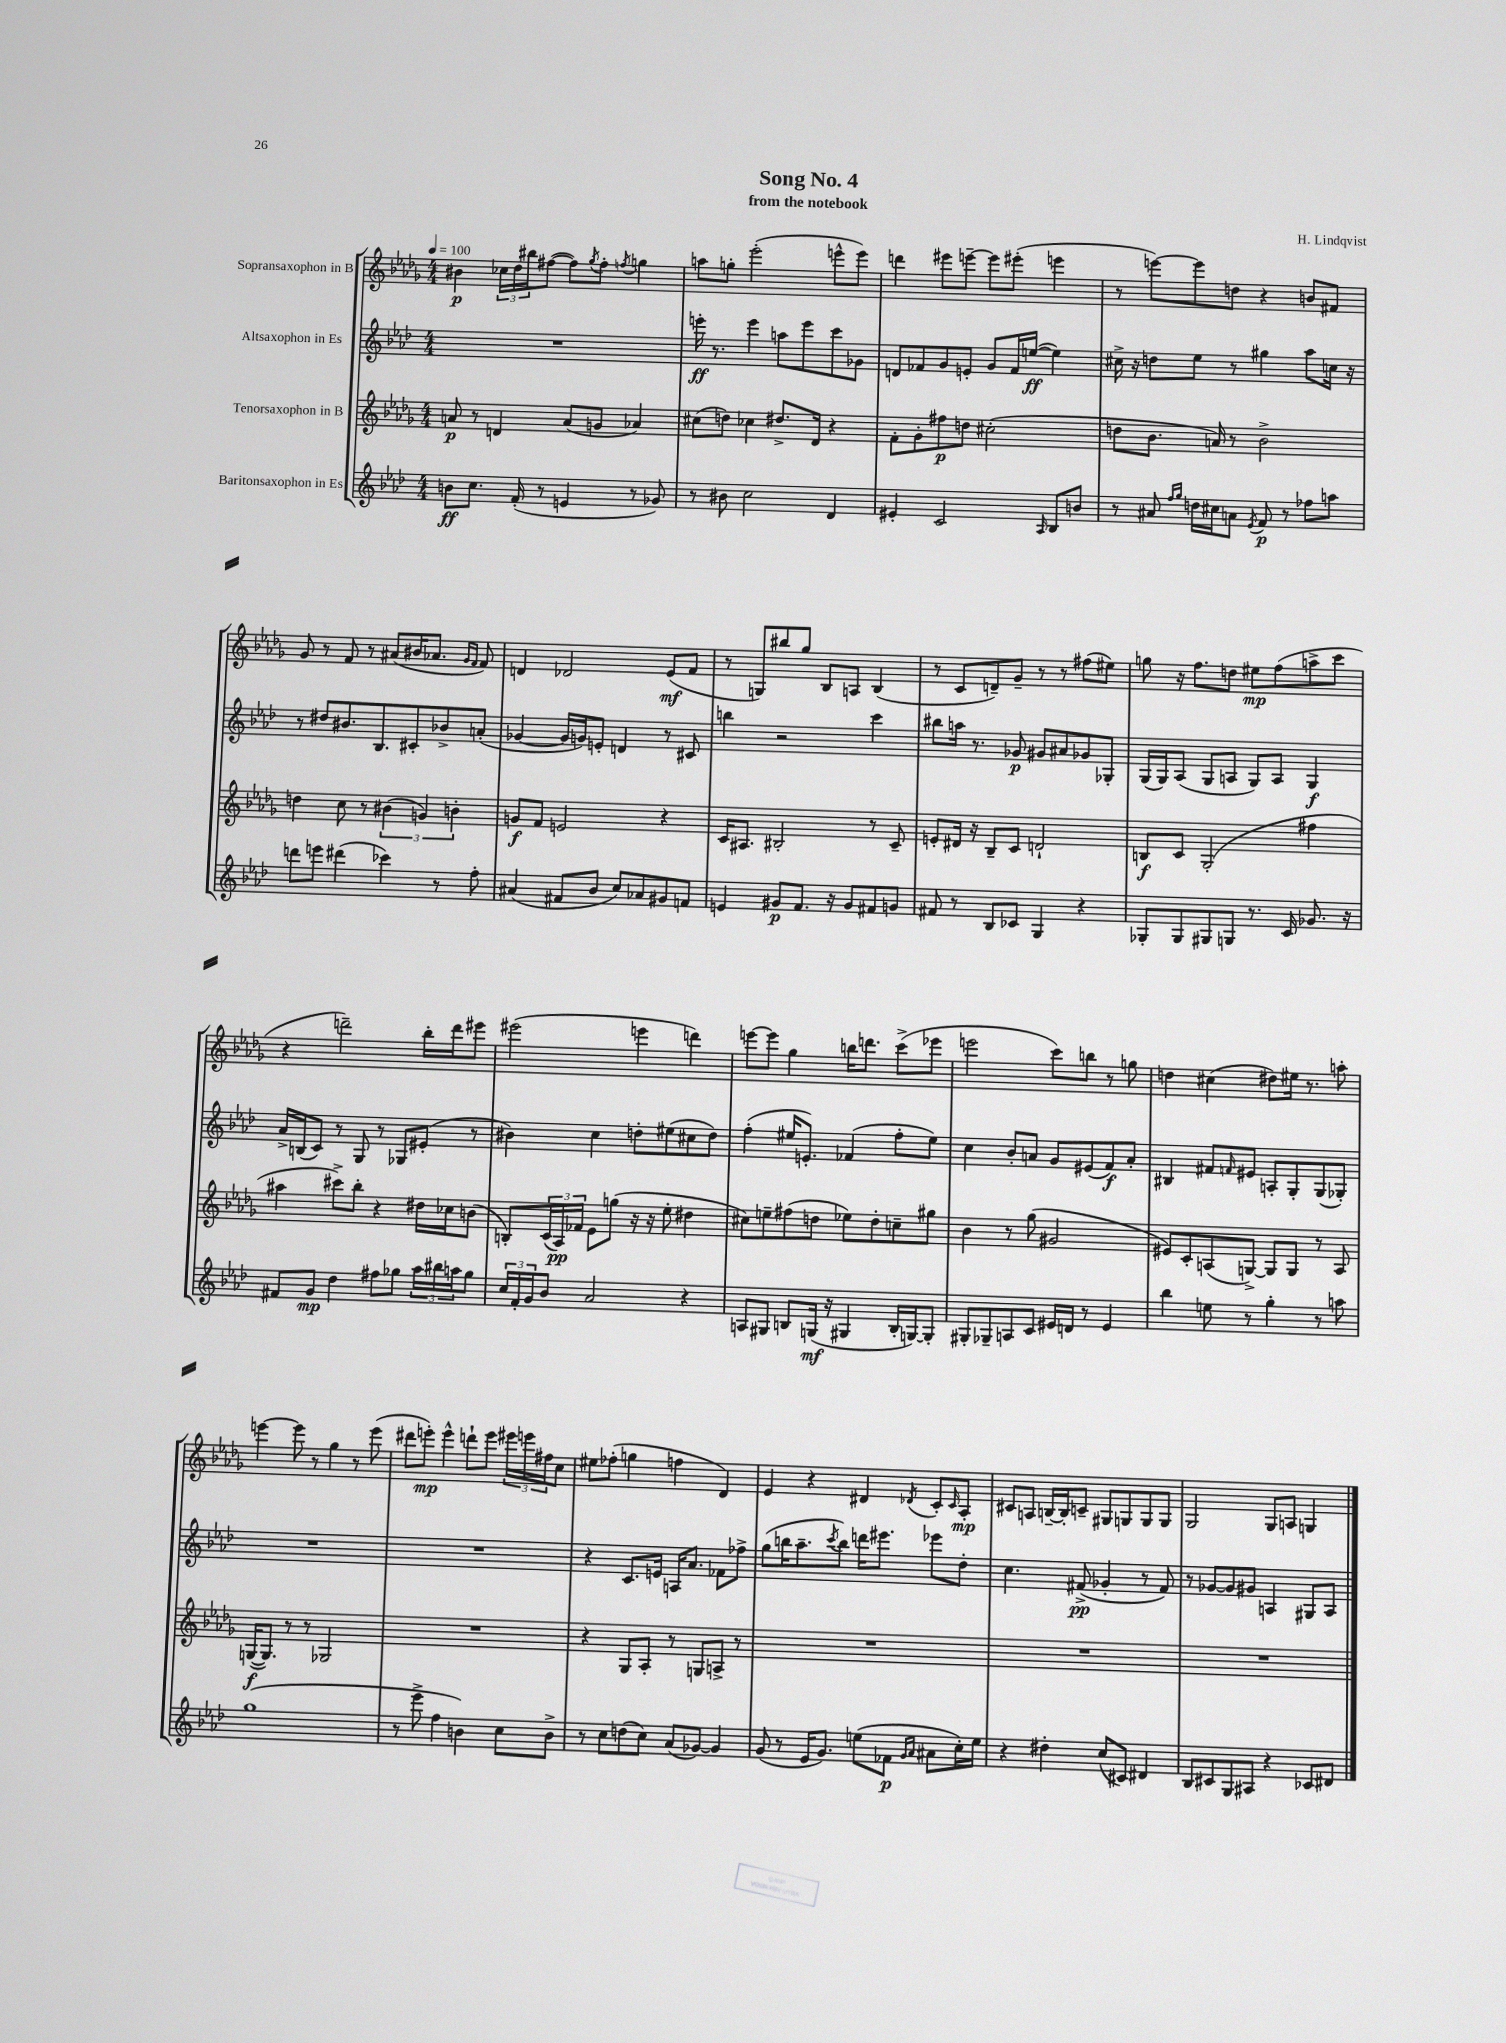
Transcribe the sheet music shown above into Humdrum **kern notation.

**kern	**dynam	**kern	**dynam	**kern	**dynam	**kern	**dynam
*part4	*part4	*part3	*part3	*part2	*part2	*part1	*part1
*staff4	*staff4	*staff3	*staff3	*staff2	*staff2	*staff1	*staff1
*I"Baritonsaxophon in Es	*	*I"Tenorsaxophon in B	*	*I"Altsaxophon in Es	*	*I"Sopransaxophon in B	*
*clefG2	*	*clefG2	*	*clefG2	*	*clefG2	*
*k[b-e-a-d-]	*	*k[b-e-a-d-g-]	*	*k[b-e-a-d-]	*	*k[b-e-a-d-g-]	*
*M4/4	*	*M4/4	*	*M4/4	*	*M4/4	*
*MM100	*	*MM100	*	*MM100	*	*MM100	*
=1	=1	=1	=1	=1	=1	=1	=1
8bn\L	ff	8an/	p	1r	.	4b#X\	p
8.cc\J	.	8r	.	.	.	.	.
.	.	4dn/	.	.	.	24cc-X\LL	.
.	.	.	.	.	.	24dd-\	.
(16f'/	.	.	.	.	.	.	.
.	.	.	.	.	.	24bb#X\J	.
8r	.	.	.	.	.	([8ff#X\J	.
4en/	.	(8a/L	.	.	.	8ff#\L])	.
.	.	.	.	.	.	8qgg-/	.
.	.	8gn/J	.	.	.	8ff#'\J	.
.	.	.	.	.	.	8qffn/	.
8r	.	4a-X/)	.	.	.	4ggn\	.
8g-X/)	.	.	.	.	.	.	.
=2	=2	=2	=2	=2	=2	=2	=2
8r	.	(8cc#X\L	.	16eeen'\	ff	8aan\L	.
.	.	.	.	8.r	.	.	.
8b#X\	.	8ddn\J)	.	.	.	8ggn'\J	.
2cc\	.	4cc-X\	.	4eee\	.	(2eee-'\	.
.	.	8.dd#X^/L	.	8aan\L	.	.	.
.	.	.	.	8eee\	.	.	.
.	.	16d-/Jk	.	.	.	.	.
4d-/	.	4r	.	8ccc\	.	8eeen^^\L	.
.	.	.	.	8g-X\J	.	8eee\J)	.
=3	=3	=3	=3	=3	=3	=3	=3
4e#X'/	.	8f'\L	.	8dn/L	.	4dddn\	.
.	.	8g-'\	.	8f-X/	.	.	.
2c/	.	8ff#X\	p	8g/	.	8eee#X\L	.
.	.	8ddn\J	.	8en'/J	.	[8eeen~\J	.
.	.	(2cc#X'\	.	8g/L	.	8eee\L]	.
.	.	.	.	16f-/L	.	(8eee#X'\J	.
.	.	.	.	([16een/JJ	ff	.	.
16qqA-/	.	.	.	.	.	.	.
8B-/L	.	.	.	4ee\])	.	4eeen\	.
8bn/J	.	.	.	.	.	.	.
=4	=4	=4	=4	=4	=4	=4	=4
8r	.	8ddn\L	.	16cc#X^\	.	8r	.
.	.	.	.	16r	.	.	.
8a#X/	.	8.b-\J	.	8ddn\L	.	[8eeen\L)	.
16qqff/LL	.	.	.	.	.	.	.
16qqgg/JJ	.	.	.	.	.	.	.
16ddn\LL	.	.	.	8ee-\J	.	8eee\]	.
16cc#X\J	.	16an/)	.	.	.	.	.
8an\J	.	8r	.	8r	.	8ddn\J	.
8qe-/	.	.	.	.	.	.	.
8f/	p	2b-^\	.	4gg#X\	.	4r	.
8r	.	.	.	.	.	.	.
8ff-X\L	.	.	.	8aa-\L	.	8bn/L	.
8aan\J	.	.	.	16ccn\Jk	.	8f#X/J	.
.	.	.	.	16r	.	.	.
!!LO:LB:g=z
=5	=5	=5	=5	=5	=5	=5	=5
8dddn\L	.	4ddn\	.	8r	.	8g-/	.
8eeen\J	.	.	.	8dd#X/L	.	8r	.
(4ddd#X\	.	8cc\	.	8.b#X/	.	8f/	.
.	.	8r	.	.	.	8r	.
.	.	.	.	8.B-/	.	.	.
4ccc-X\)	.	(6b#X\	.	.	.	(8a#X/L	.
.	.	.	.	8c#X'/	.	16b#X/K	.
.	.	6gn/)	.	.	.	.	.
.	.	.	.	.	.	8.a-X/J	.
8r	.	.	.	8b-X^/	.	.	.
.	.	6bn'\	.	.	.	.	.
.	.	.	.	.	.	16qqg-/LL	.
.	.	.	.	.	.	16qqf/JJ	.
8ff'\	.	.	.	(8an'/J	.	8f/)	.
=6	=6	=6	=6	=6	=6	=6	=6
(4a#X/	.	8gn/L	f	[4g-X/	.	4dn/	.
.	.	8f/J	.	.	.	.	.
8f#X/L	.	2en/	.	16g-/LL]	.	2d-X/	.
.	.	.	.	16gn/J)	.	.	.
8b-/J	.	.	.	8en'/J	.	.	.
8cc/L)	.	.	.	4dn/	.	.	.
8a-X/	.	.	.	.	.	.	.
8g#X/	.	4r	.	8r	.	(8e-/L	mf
8fn/J	.	.	.	8c#X/	.	8f/J	.
=7	=7	=7	=7	=7	=7	=7	=7
4en/	.	16c/KL	.	4bbn\	.	8r	.
.	.	8.A#X/J	.	.	.	.	.
.	.	.	.	.	.	8Gn/L)	.
8g#X/L	p	2B#X'/	.	2r	.	8bb#X/	.
8.f/J	.	.	.	.	.	8gg-/J	.
.	.	.	.	.	.	8B-/L	.
16r	.	.	.	.	.	.	.
8g#/L	.	.	.	.	.	8An/J	.
8f#X/	.	8r	.	4ccc\	.	(4B-/	.
8gn/J	.	8c~/	.	.	.	.	.
=8	=8	=8	=8	=8	=8	=8	=8
8f#X/	.	8en'/L	.	8bb#X\L	.	8r	.
8r	.	16d#X/Jk	.	16aan\Jk	.	8c/L	.
.	.	16r	.	8.r	.	.	.
8B-/L	.	8B-~/L	.	.	.	8dn~/)	.
8c-X/J	.	8c/J	.	8g-X/	p	8g-~/J	.
4G/	.	2dn`/	.	8g#X/L	.	8r	.
.	.	.	.	8a#X/	.	8r	.
4r	.	.	.	8g-X/	.	(8ff#X\L	.
.	.	.	.	8G-X'/J	.	8ee#X\J)	.
=9	=9	=9	=9	=9	=9	=9	=9
8G-X'/L	.	8Bn/L	f	(16G/LL	.	8ggn\	.
.	.	.	.	16G/J)	.	.	.
8G-/	.	8c/J	.	(8A-/J	.	16r	.
.	.	.	.	.	.	8.ff\L	.
8G#X/	.	(2G-'/	.	8G/L	.	.	.
8Gn/J	.	.	.	8An/J	.	8ddn\J	.
8.r	.	.	.	8G/L)	.	8ee#X\L	mp
.	.	.	.	8A/J	.	(8ff\	.
16c/	.	.	.	.	.	.	.
8.g-X/	.	4ff#X\	.	4G/	f	8aan^\	.
.	.	.	.	.	.	8ccc\J	.
16r	.	.	.	.	.	.	.
!!LO:LB:g=z
=10	=10	=10	=10	=10	=10	=10	=10
8f#X/L	.	4aa#X\	.	16a-^/LL	.	4r	.
.	.	.	.	(16Bn/J	.	.	.
8g/J	mp	.	.	8c/J)	.	.	.
4dd-\	.	8ccc#X^\L)	.	8r	.	2dddn~\)	.
.	.	8bb-'\J	.	8G/	.	.	.
8ff#X\L	.	4r	.	8r	.	.	.
8gg-X\J	.	.	.	8G-X/L	.	.	.
24aa-\LL	.	16dd#X\LL	.	(8e#X'/J	.	16bb-'\LL	.
24bb#X\	.	.	.	.	.	.	.
.	.	16cc-X\J	.	.	.	16ddd\J	.
24aan\J	.	.	.	.	.	.	.
8gg-\J	.	(8bn\J	.	8r	.	8eee#X\J	.
=11	=11	=11	=11	=11	=11	=11	=11
24cc/LL	.	8Bn'/L)	.	4b#X\)	.	(2eee#X\	.
24f'/	.	.	.	.	.	.	.
24g/J	.	.	.	.	.	.	.
8b-/J	.	(24c/L	.	.	.	.	.
.	.	24A-/)	pp	.	.	.	.
.	.	24f-X/JJ	.	.	.	.	.
2a-/	.	8e-\L	.	4cc\	.	.	.
.	.	(8ggn\J	.	.	.	.	.
.	.	16r	.	8ddn'\L	.	4eeen\	.
.	.	16r	.	.	.	.	.
.	.	8ee-'\	.	(8ee#X\	.	.	.
4r	.	4dd#X\	.	8cc#X\	.	4dddn\)	.
.	.	.	.	8dd\J)	.	.	.
=12	=12	=12	=12	=12	=12	=12	=12
8An/L	.	8cc#X\L)	.	(4ff'\	.	[8eeen\L	.
8G#X/J	.	8een~\	.	.	.	8eee\J]	.
8Bn/L	.	(8ff#X\	.	16ee#X/KL	.	4gg-\	.
.	.	.	.	8.en'/J)	.	.	.
(16Gn/Jk	mf	8ddn\J	.	.	.	.	.
16r	.	.	.	.	.	.	.
4G#X/	.	8ee-X\L)	.	(4f-X/	.	16bbn\KL	.
.	.	.	.	.	.	8.dddn\J	.
.	.	8dd'\	.	.	.	.	.
16B'/LL	.	8ccn~\	.	8ff'\L	.	(8ccc^\L	.
[16Gn/J)	.	.	.	.	.	.	.
8G'/J]	.	8gg#X\J	.	8ee#\J)	.	8eee-X\J	.
=13	=13	=13	=13	=13	=13	=13	=13
8G#X'/L	.	4b-\	.	4cc\	.	2eeen\	.
8G-X~/	.	.	.	.	.	.	.
8An/	.	8r	.	8b-'/L	.	.	.
8c/J	.	(8gg-\	.	8an/J	.	.	.
16e#X/LL	.	2g#X/	.	8g/L	.	8ccc\L)	.
16dn/JJ	.	.	.	.	.	.	.
8r	.	.	.	(8e#X/	.	8bbn\J	.
4e#/	.	.	.	8f/)	f	8r	.
.	.	.	.	8a'/J	.	8ggn\	.
=14	=14	=14	=14	=14	=14	=14	=14
4bb-\	.	8e#X/L)	.	4B#X/	.	4ddn\	.
.	.	8c'/	.	.	.	.	.
8een\	.	(8An/	.	8f#X/L	.	(4cc#X\	.
.	.	.	.	16qqfn/	.	.	.
8r	.	[8Gn^/J)	.	8e#X/J	.	.	.
4gg'\	.	8G/L]	.	8An'/L	.	8dd#X\L)	.
.	.	8G/J	.	8G'/	.	16ee#X\Jk	.
.	.	.	.	.	.	8.r	.
8r	.	8r	.	(8G/	.	.	.
8aan\	.	8A/	.	8G-X'/J)	.	8aan'\	.
!!LO:LB:g=z
=15	=15	=15	=15	=15	=15	=15	=15
(1gg	.	([16Gn/KL	f	1r	.	[4eeen\	.
.	.	8.G/J])	.	.	.	.	.
.	.	8r	.	.	.	8eee\]	.
.	.	8r	.	.	.	8r	.
.	.	2G-X/	.	.	.	4gg-\	.
.	.	.	.	.	.	8r	.
.	.	.	.	.	.	(8eee\	.
=16	=16	=16	=16	=16	=16	=16	=16
8r	.	1r	.	1r	.	8ddd#X\L	.
8eee-^\	.	.	.	.	.	8eeen'\J)	mp
4ff\	.	.	.	.	.	4eee^^\	.
4bn\)	.	.	.	.	.	8dddn`\L	.
.	.	.	.	.	.	8eee\J	.
8cc\L	.	.	.	.	.	24eee#X\LL	.
.	.	.	.	.	.	24eeen\	.
.	.	.	.	.	.	24ff#X\J	.
8b^\J	.	.	.	.	.	8cc\J	.
=17	=17	=17	=17	=17	=17	=17	=17
8r	.	4r	.	4r	.	8ee#X\L	.
8cc\L	.	.	.	.	.	(8ff-X'\J	.
(8ddn\	.	8G-/L	.	8.c/L	.	4ggn\	.
8cc\J)	.	8A-'/J	.	.	.	.	.
.	.	.	.	16en/Jk	.	.	.
(8a-/L	.	8r	.	16An/KL	.	4ffn\	.
.	.	.	.	8.a-/J	.	.	.
[8g-X/J)	.	8Gn/L	.	.	.	.	.
4g-/]	.	8An^/J	.	8f-X\L	.	4d-/)	.
.	.	8r	.	8ff-X^\J	.	.	.
=18	=18	=18	=18	=18	=18	=18	=18
(8g/	.	1r	.	(8gg\L	.	4e-/	.
8r	.	.	.	16bbn\K	.	.	.
.	.	.	.	8.aa-~\	.	.	.
16e-/KL	.	.	.	.	.	4r	.
8.g/J)	.	.	.	.	.	.	.
.	.	.	.	8qccc/	.	.	.
.	.	.	.	8bb\J)	.	.	.
(8een\L	.	.	.	16dddn\KL	.	4d#X/	.
.	.	.	.	8.eee#X\J	.	.	.
8f-X\J	p	.	.	.	.	.	.
16qqg/LL	.	.	.	.	.	.	.
16qqa-/JJ	.	.	.	.	.	8qd-X/	.
8a#X\L	.	.	.	8eee-X\L	.	8c'/L	.
.	.	.	.	.	.	16qqc/	.
16cc'\L)	.	.	.	8dd-'\J	.	8A-'/J	mp
16ee\JJ	.	.	.	.	.	.	.
=19	=19	=19	=19	=19	=19	=19	=19
4r	.	1r	.	4.cc\	.	8c#X/L	.
.	.	.	.	.	.	8An/J	.
4dd#X'\	.	.	.	.	.	[16Bn~/LL	.
.	.	.	.	.	.	16B'/J]	.
.	.	.	.	(8f#X^/	pp	8cn~/J	.
(8cc/L	.	.	.	4g-X'/	.	8G#X/L	.
8c#X/J)	.	.	.	.	.	8Gn/	.
4d#X/	.	.	.	8r	.	8G/	.
.	.	.	.	8f#/)	.	8G/J	.
=20	=20	=20	=20	=20	=20	=20	=20
8B-/L	.	1r	.	8r	.	2G-/	.
8c#X/	.	.	.	[8g-X/L	.	.	.
8G/	.	.	.	8g-/]	.	.	.
8A#X/J	.	.	.	8g#X/J	.	.	.
4r	.	.	.	4An/	.	8G-/L	.
.	.	.	.	.	.	8An/J	.
8c-X/L	.	.	.	8G#X/L	.	4Gn/	.
8d#X/J	.	.	.	8A/J	.	.	.
==	==	==	==	==	==	==	==
*-	*-	*-	*-	*-	*-	*-	*-
